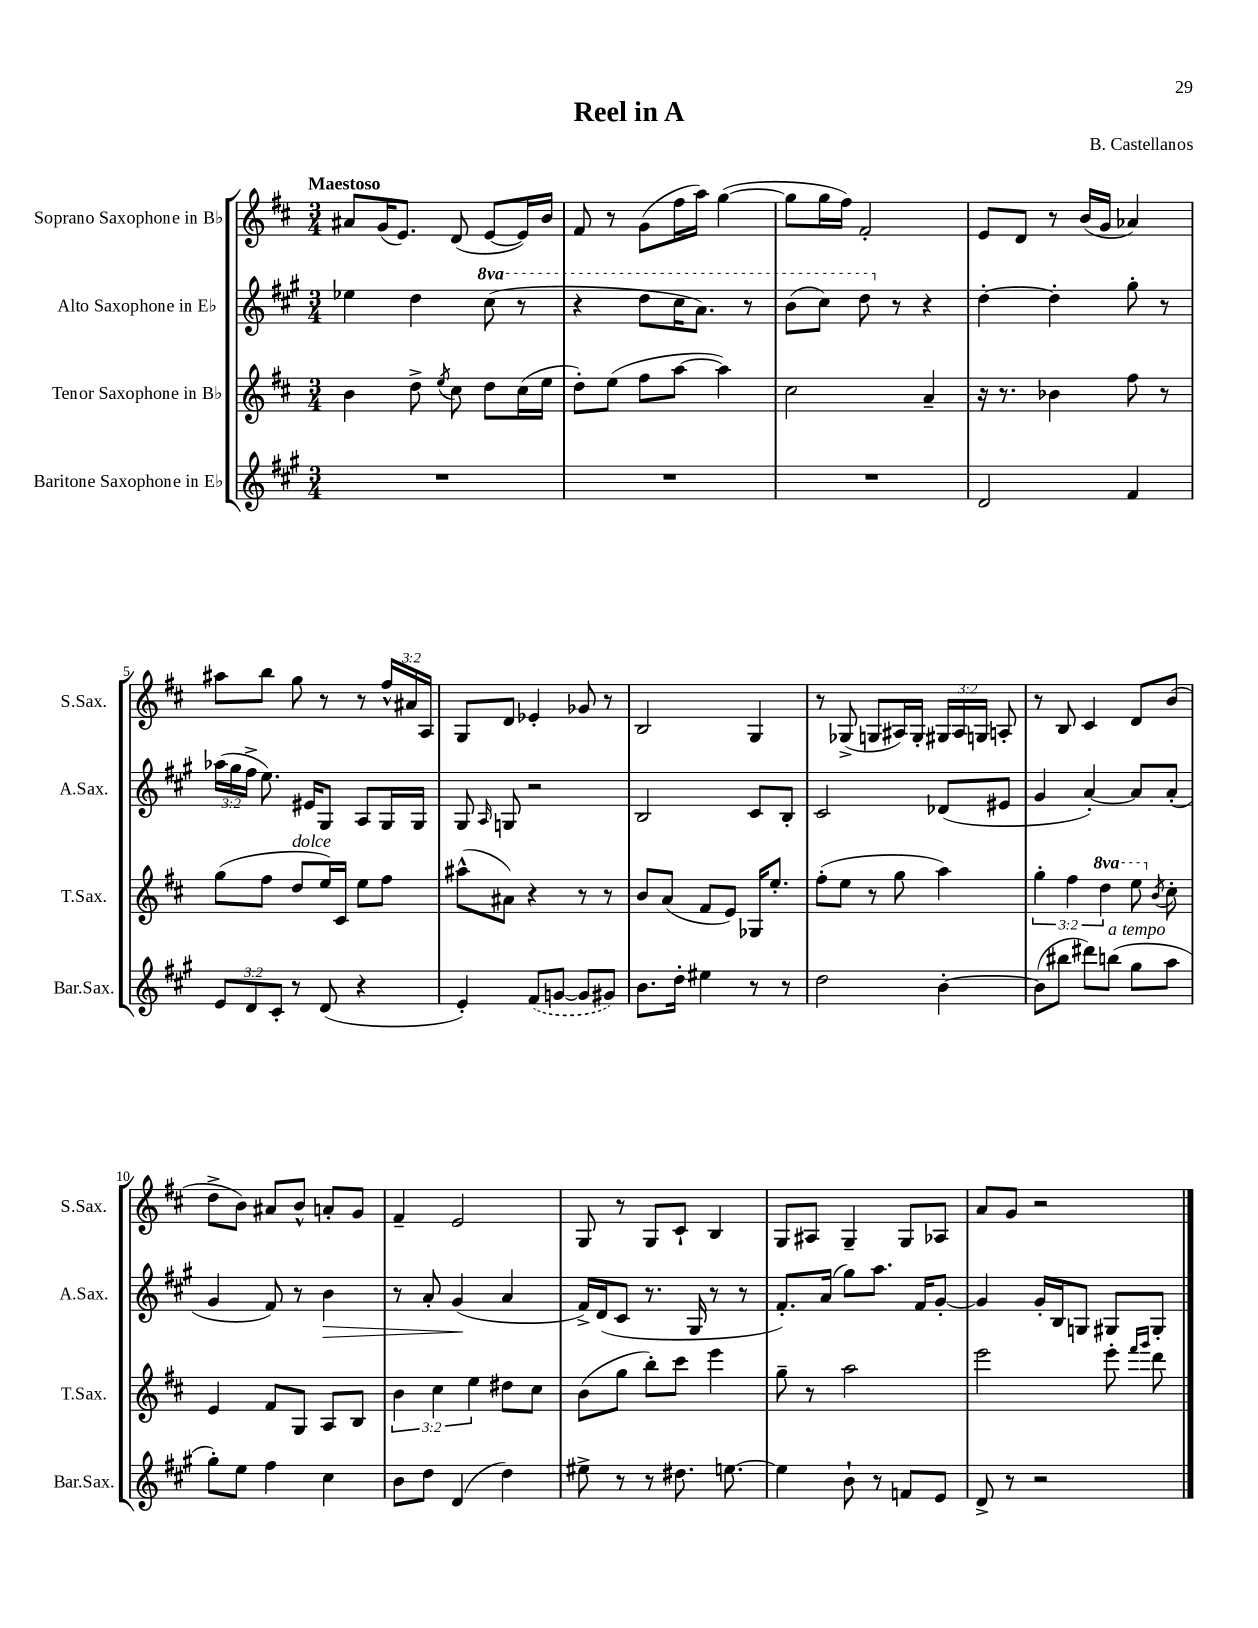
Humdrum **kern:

**kern	**kern	**kern	**kern
*staff4	*staff3	*staff2	*staff1
*clefG2	*clefG2	*clefG2	*clefG2
*k[f#c#g#]	*k[f#c#]	*k[f#c#g#]	*k[f#c#]
*M3/4	*M3/4	*M3/4	*M3/4
2.r	4b	4ee-	8a#
.	.	.	(16g
.	.	.	8.e)
.	8dd^	4dd	.
.	8qee	.	.
.	8cc#	.	(8d
.	8dd	(8ccc#	[8e
.	(16cc#	8r	16e])
.	16ee	.	16b
=	=	=	=
2.r	8dd')	4r	8f#
.	(8ee	.	8r
.	8ff#	8ddd	(8g
.	[8aa	16ccc#	16ff#
.	.	8.aa)	16aa)
.	4aa])	.	([4gg
.	.	8r	.
=	=	=	=
2.r	2cc#	(8bb	8gg]
.	.	8ccc#)	16gg
.	.	.	16ff#)
.	.	8ddd	2f#'
.	.	8r	.
.	4a~	4r	.
=	=	=	=
2d	16r	[4dd'	8e
.	8.r	.	.
.	.	.	8d
.	4b-	4dd']	8r
.	.	.	(16b
.	.	.	16g
4f#	8ff#	8gg#'	4a-)
.	8r	8r	.
=	=	=	=
12e	(8gg	(24aa-	8aa#
.	.	24gg#	.
12d	.	24ff#^	.
.	8ff#	8.ee)	8bb
12c#'	.	.	.
8r	8dd	.	8gg
.	.	16e#	.
(8d	16ee)	8G#	8r
.	16c#	.	.
4r	8ee	8A	8r
.	8ff#	16G#	24ff#^^
.	.	.	24a#
.	.	16G#	.
.	.	.	24A
=	=	=	=
4e')	(8aa#^^	8G#	8G
.	.	16qqA	.
.	8a#)	8G	8d
(8f#	4r	2r	4e-'
[8g	.	.	.
8g]	8r	.	8g-
8g#)	8r	.	8r
=	=	=	=
8.b	8b	2B	2B
.	(8a	.	.
16dd'	.	.	.
4ee#	8f#	.	.
.	8e)	.	.
8r	16G-	8c#	4G
.	8.ee'	.	.
8r	.	8B'	.
=	=	=	=
2dd	(8ff#'	2c#	8r
.	8ee	.	(8G-^
.	8r	.	8G
.	8gg	.	16A#)
.	.	.	16G'
[4b'	4aa)	(8d-	24G#
.	.	.	24A#
.	.	.	24G
.	.	8e#	8A'
=	=	=	=
(8b]	6gg'	4g#	8r
8bb#	.	.	8B
.	6ff#	.	.
8ddd#)	.	[4a')	4c#
.	6ddd	.	.
(8bb	.	.	.
8gg#	8eee	8a]	8d
.	8qb	.	.
8aa	8cc#'	(8a'	(8b
=	=	=	=
8gg#')	4e	4g#	8dd^
8ee	.	.	8b)
4ff#	8f#	8f#)	8a#
.	8G	8r	8b^^
4cc#	8A	4b	8a'
.	8B	.	8g
=	=	=	=
8b	6b	8r	4f#~
8dd	.	8a'	.
.	6cc#	.	.
(4d	.	(4g#	2e
.	6ee	.	.
4dd)	8dd#	4a	.
.	8cc#	.	.
=	=	=	=
8ee#^	(8b	16f#^)	8G
.	.	(16d	.
8r	8gg	8c#	8r
8r	8bb')	8.r	8G
8.dd#	8ccc#	.	8c#`
.	.	16G#	.
.	4eee	8r	4B
[8.ee	.	.	.
.	.	8r	.
=	=	=	=
4ee]	8gg~	8.f#')	8G
.	8r	.	8A#
.	.	(16a	.
8b`	2aa	8gg#)	4G~
8r	.	8.aa	.
8f	.	.	8G
.	.	16f#	.
8e	.	[8g#'	8A-
=	=	=	=
8d^	2eee	4g#]	8a
8r	.	.	8g
2r	.	16g#'	2r
.	.	16B	.
.	.	8G	.
.	8eee'	8G#	.
.	16qqfff#	.	.
.	16qqggg	.	.
.	8ddd	8G#'	.
==	==	==	==
*-	*-	*-	*-
